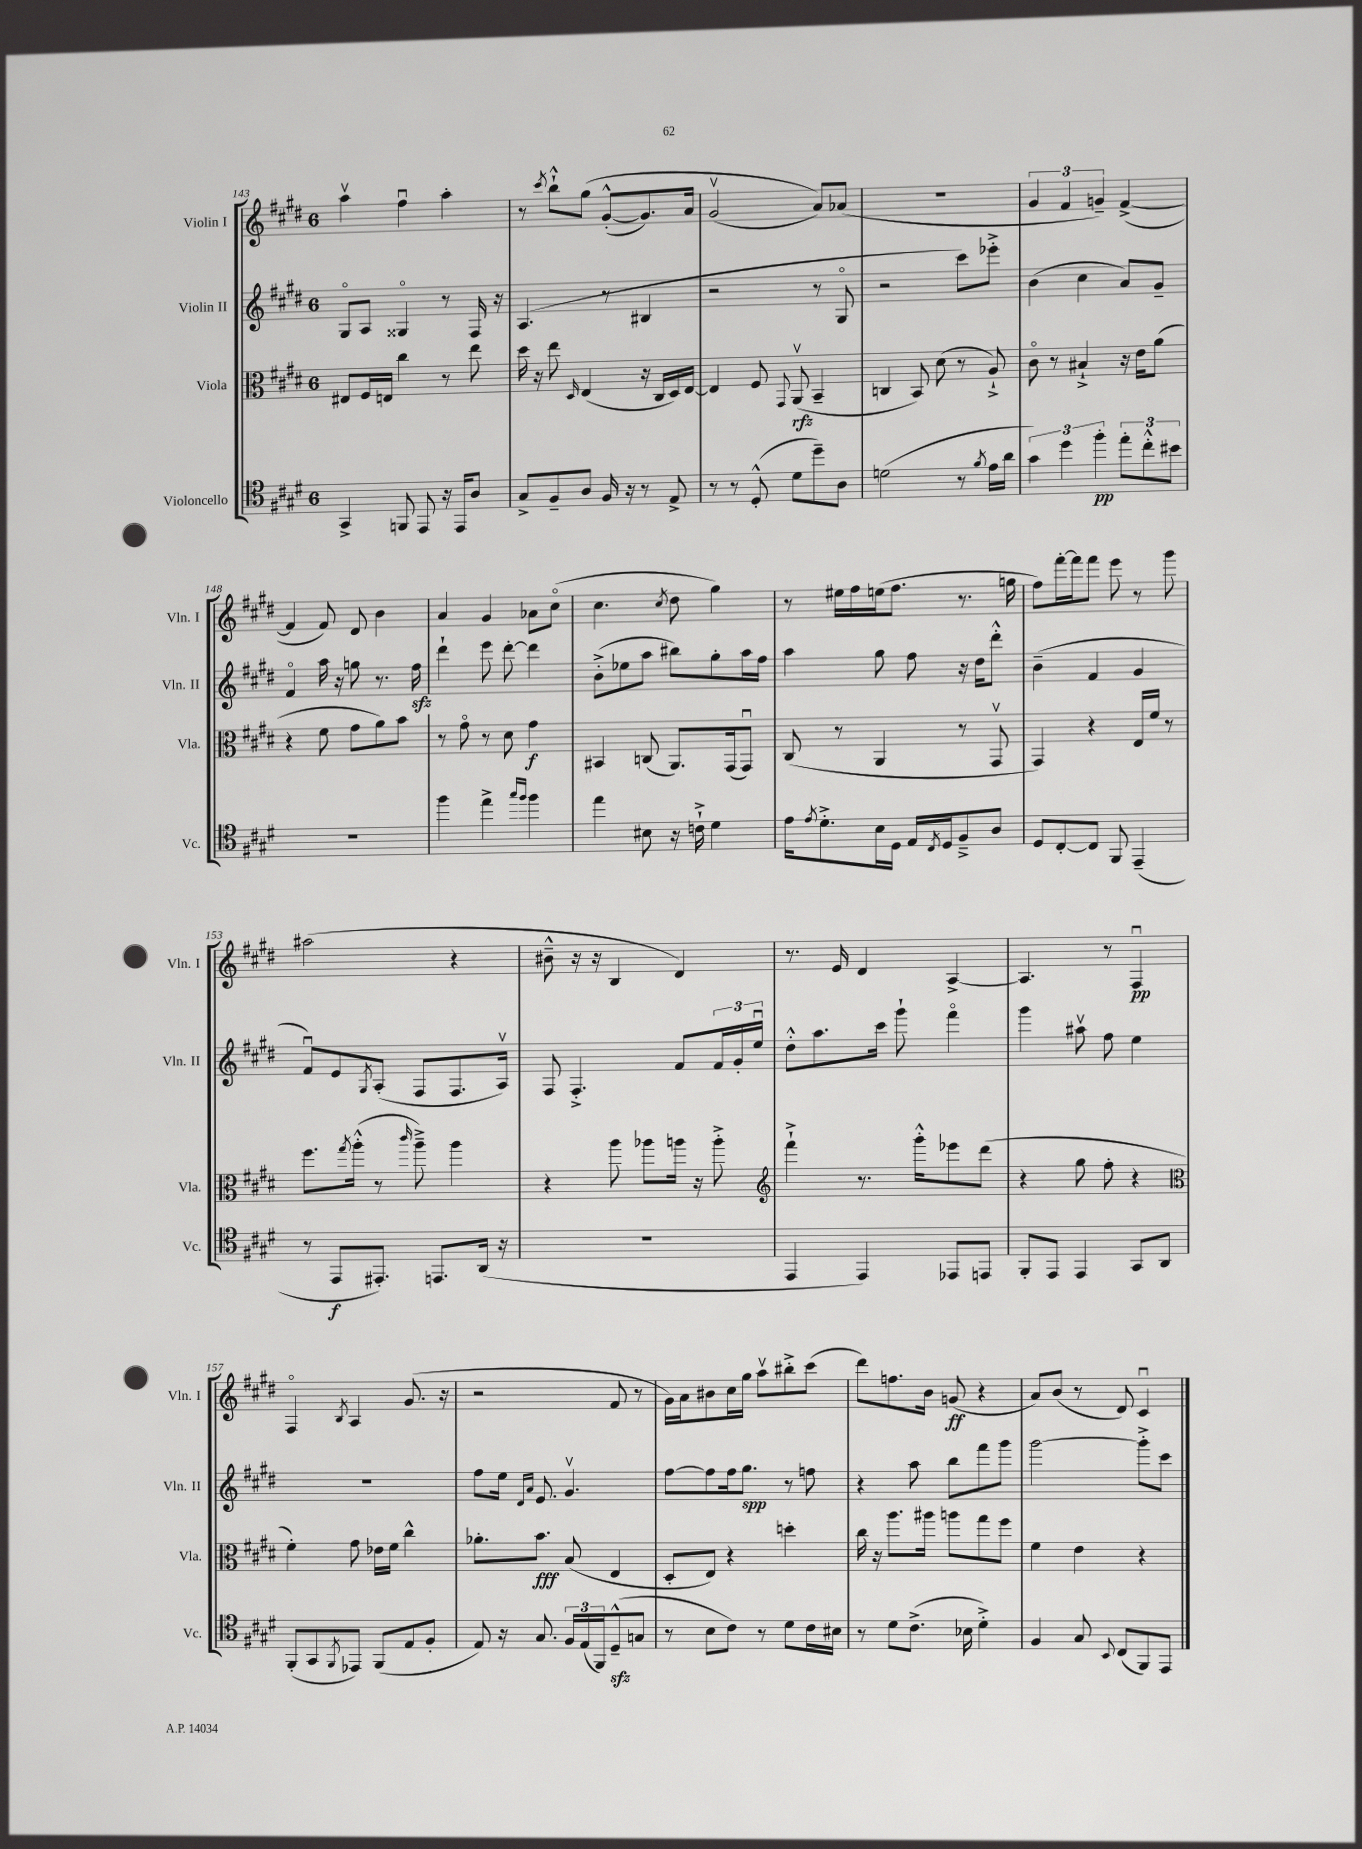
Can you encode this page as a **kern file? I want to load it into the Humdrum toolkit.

**kern	**kern	**kern	**kern
*staff4	*staff3	*staff2	*staff1
*clefC4	*clefC3	*clefG2	*clefG2
*k[f#c#g#d#]	*k[f#c#g#d#]	*k[f#c#g#d#]	*k[f#c#g#d#]
*M6/8	*M6/8	*M6/8	*M6/8
4GG#^	8E#	8G#o	4aav
.	16F#	8A	.
.	16E	.	.
8FF	4cc#	4G##o	4ff#u
8EE	.	.	.
16r	8r	8r	4aa'
16EE	.	.	.
8A	8ee	16F#	.
.	.	16r	.
=	=	=	=
8G#^	16dd#	(4.A	8r
.	16r	.	.
.	.	.	8qccc#
8F#~	8ee	.	8bb`^^
.	16qqD#	.	.
8A	(4E	.	&(8gg#
16F#	.	8r	([8g#'^^
16r	.	.	.
8r	16r	4B#	8.g#])
.	16C#	.	.
8E^	16D#)	.	.
.	[16E	.	16a
=	=	=	=
8r	4E]	2r	(2g#v
8r	.	.	.
(8D#'^^	8F#	.	.
.	8qqGG#	.	.
8d#	(8AAv	.	.
8dd#~)	4BB~	8r	8a)&)
8A	.	8G#o	(8a-
=	=	=	=
(2d	4C	2r	2.r
.	8BB)	.	.
.	(8d#	.	.
8r	8r	8ccc#)	.
8qf#	.	.	.
16e	8A`^)	8eee-'^	.
16a	.	.	.
=	=	=	=
6g#)	8c#o	(4b	6g#
.	8r	.	.
6dd#	.	.	6f#
.	4B#`^	4cc#	.
6ff#'	.	.	6g~)
12ee'	16r	8a)	([4f#^
.	16e	.	.
12cc#'^^	.	.	.
.	(8a	8g#~	.
12b#	.	.	.
=	=	=	=
2.r	4r	4f#o	4f#]
.	8f#	16aa	8f#)
.	.	16r	.
.	8g#	8gg	8d#
.	8a)	8.r	4b
.	8b	.	.
.	.	16ff#	.
=	=	=	=
4ff#	8r	4ddd#`	4a
.	8g#o	.	.
4ee^	8r	8eee	4g#
.	8d#	[8ddd#'	.
16qqgg#	.	.	.
16qqff#	.	.	.
4ff#	4g#	4ddd#]	8a-
.	.	.	(8cc#o
=	=	=	=
4ee	4BB#	(8b'^	4.cc#
.	.	8ee-	.
8B#	(8C	8aa	.
.	.	.	8qcc#
16r	8.AA)	8bb#)	8dd#
16c`^	.	.	.
4d#	.	8gg#'	4gg#)
.	(16GG#	.	.
.	8GG#u)	16aa	.
.	.	16ff#	.
=	=	=	=
16e	(8C#	4aa	8r
8qe	.	.	.
8.d#'^	.	.	.
.	8r	.	16ee#
.	.	.	16ff#
16B	4AA	8gg#	(16ee
16D#	.	.	8.ff#
16E	.	8ff#	.
8qC#	.	.	.
16D#	.	.	.
8F#~^	8r	16r	8.r
.	.	16dd#	.
8A	8GG#v	8ddd#'^^	.
.	.	.	16gg
=	=	=	=
8D#	4GG#)	(4b~	8ff#)
[8C#'	.	.	[16fff#'
.	.	.	16fff#]
8C#]	4r	4f#	8fff#
8FF#	.	.	8eee
(4EE~	16E	4g#	8r
.	16f#	.	.
.	8r	.	8ggg#
=	=	=	=
8r	8.ff#	8f#u)	(2aa#
8EE	.	8e	.
.	8qgg#	.	.
.	(16aa'^^	.	.
.	.	8qG#	.
8.EE#')	8r	(8A'	.
.	16qqccc#	.	.
.	8aa~^)	8F#	.
8.EE	.	.	.
.	4aa	8.F#	4r
(16AA	.	.	.
16r	.	16Av)	.
=	=	=	=
2.r	4r	8F#	8b#~^^
.	.	4.F#'^	16r
.	.	.	16r
.	8aa	.	4B
.	8aa-	.	.
.	16aa	8f#	4d#)
.	16r	.	.
.	8aa'^	24f#	.
.	.	24g#'	.
.	.	24eeu	.
=	=	=	=
*	*clefG2	*	*
4EE	4fff#`^	8dd#'^^	8.r
.	.	8.aa	.
.	.	.	16e
4EE)	8.r	.	4d#
.	.	16ccc#	.
.	.	8ggg#`	.
.	16ggg#'^^	.	.
8EE-	8eee-	4fff#o	[4A^
8EE	(8ddd#	.	.
=	=	=	=
8FF#'	4r	4ggg#	4.A]
8EE	.	.	.
4EE	8gg#	8aa#v	.
.	8ff#'	8ff#	8r
8GG#	4r	4ee	4F#u
8AA	.	.	.
=	=	=	=
*	*clefC3	*	*
(8FF#'	4f#')	2.r	4F#o
8GG#	.	.	.
8qFF#	.	.	8qB
8EE-)	8g#	.	4A
(8FF#	16e-	.	.
.	16f#	.	.
8E	4cc#^^	.	(8.g#
8F#'	.	.	.
.	.	.	16r
=	=	=	=
8E)	8.a-'	8ff#	2r
16r	.	16ee	.
.	.	16qqd#	.
.	.	16qqa	.
8.G#	8.b	8.e	.
24F#	(8B	4.g#v	.
(24E	.	.	.
24FF#)	.	.	.
(8D#~^^	4E	.	8f#
8G	.	.	8r
=	=	=	=
8r	8D#'	[8ff#	16g#)
.	.	.	16a
8B	8E)	8ff#]	8b#
8c#)	4r	16ff#	16cc#
.	.	8.gg#	16gg#
8r	.	.	8aav
8d#	4dd'	8r	8bb#'^
16c#	.	8ff	(8ccc#
16B#	.	.	.
=	=	=	=
8r	16cc#	4r	8ddd#)
.	16r	.	.
8d#	8.aa	.	8.ff
(8.c#^	.	8aa	.
.	16aa#	.	16b
.	8aa	8bb	(8g
16B-	.	.	.
4d#'^)	8gg#	8fff#	4r
.	8ff#	8ggg#	.
=	=	=	=
4F#	4f#	[2ggg#	8a)
.	.	.	(8b
8G#	4e	.	8r
8qqBB	.	.	.
(8C#	.	.	8d#)
8FF#)	4r	8ggg#'^]	4c#u
8EE	.	8ccc#	.
==	==	==	==
*-	*-	*-	*-
